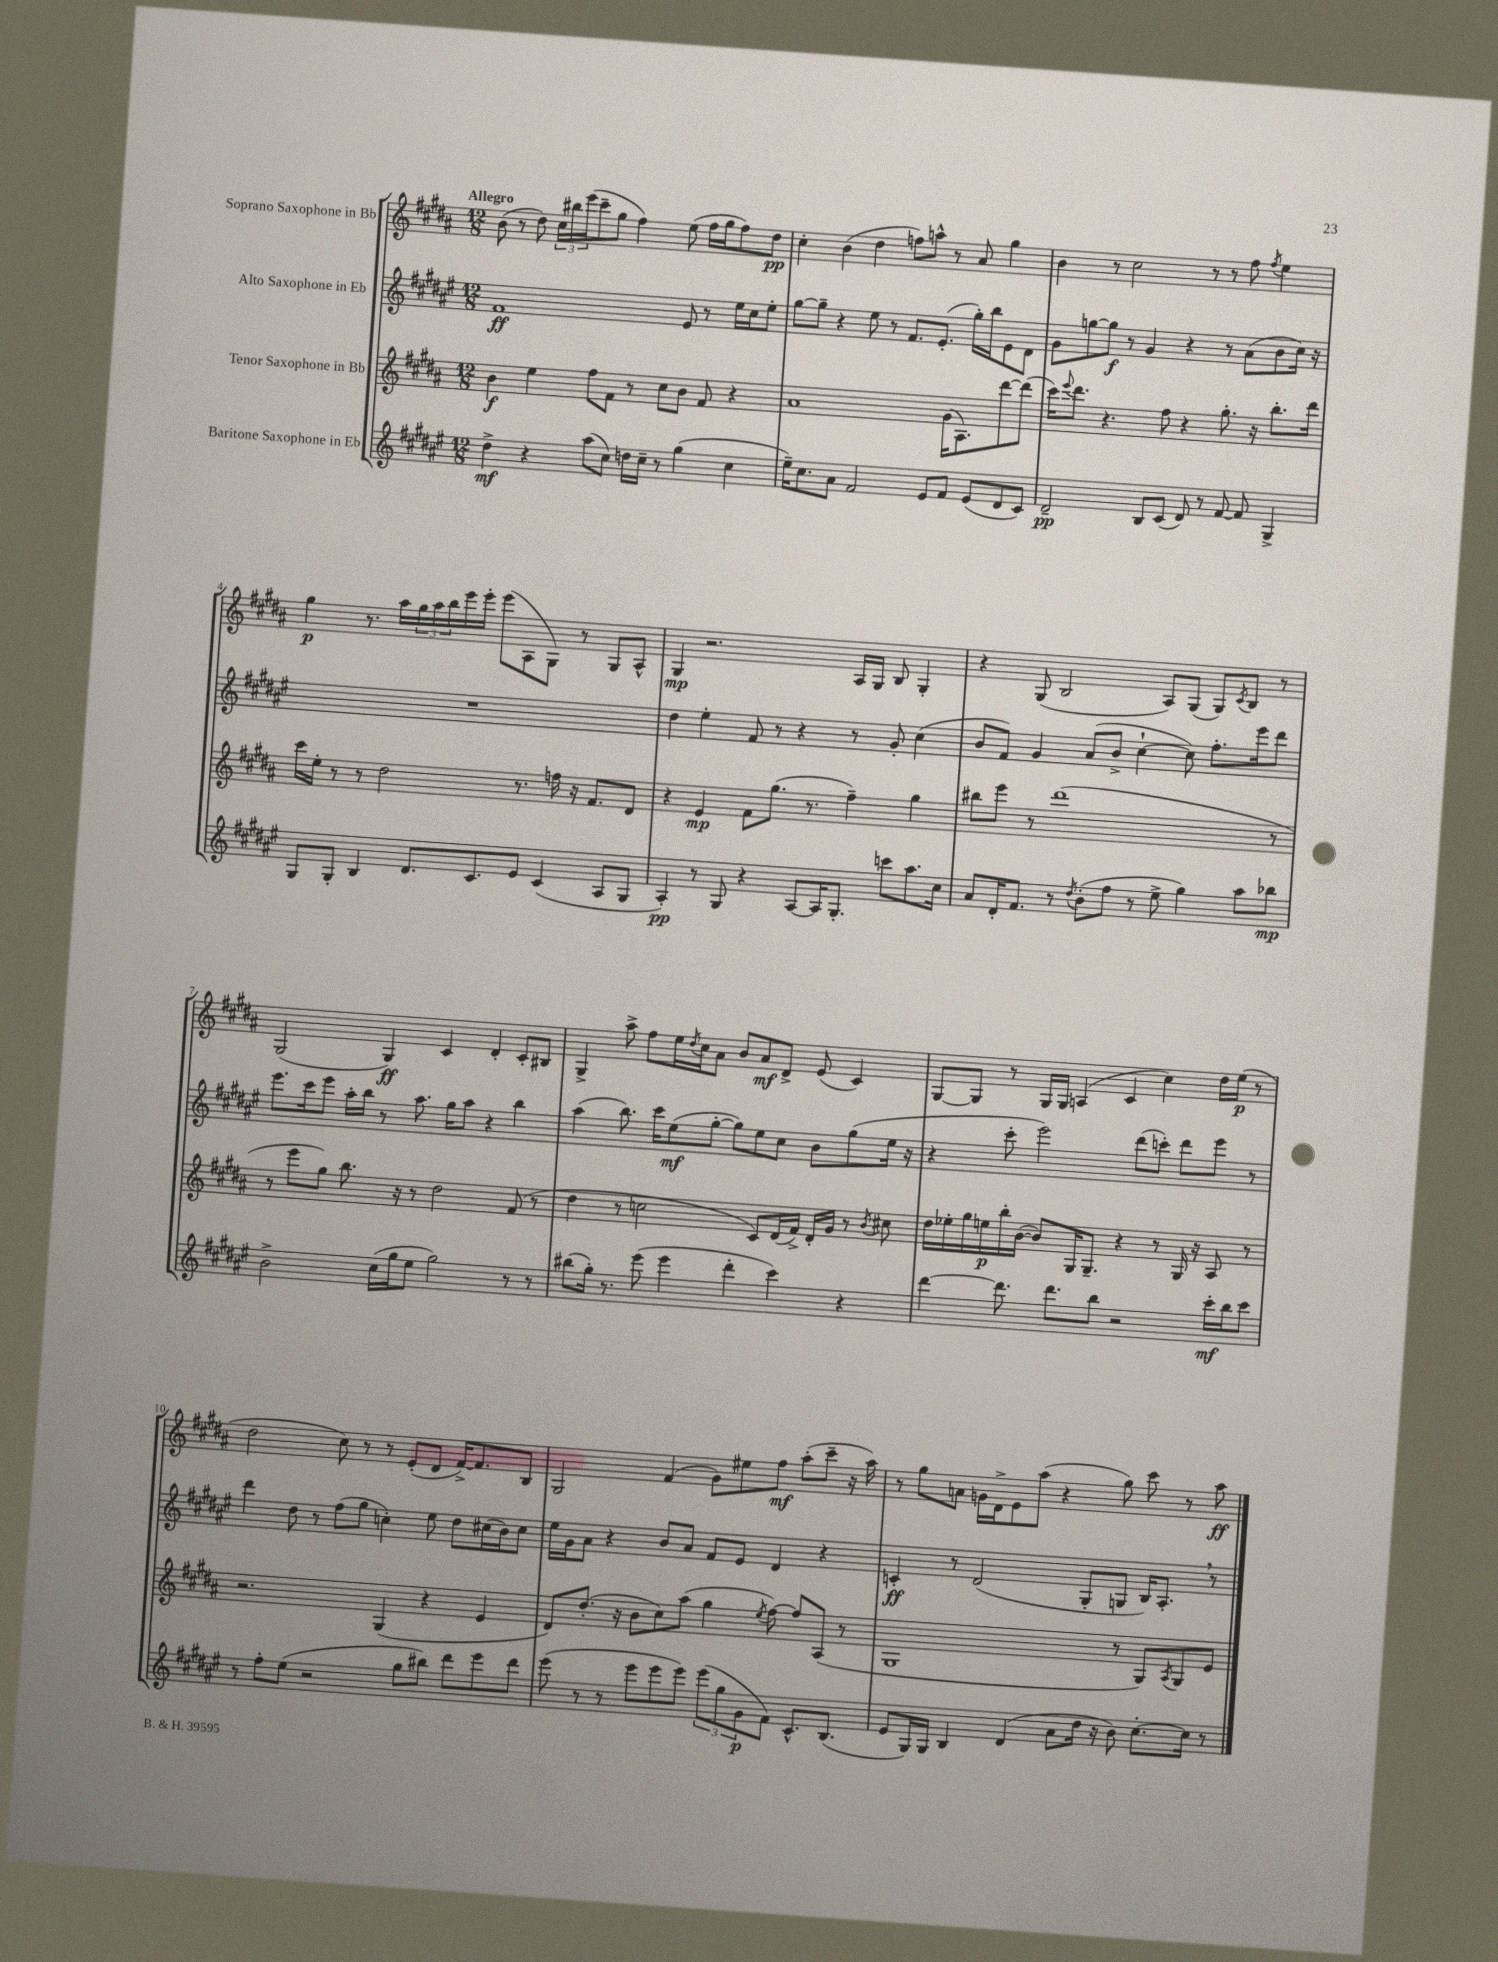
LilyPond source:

<<
\new StaffGroup <<
\new Staff = "s0" \with { instrumentName = "Soprano Saxophone in Bb" } {
    \clef treble \key b \major \numericTimeSignature \time 12/8 \tempo "Allegro"
    b'8( r8 dis''8) \tuplet 3/2 { cis''16 bis''16 e'''16( } cis'''8-- gis''8 fis''4) e''8( fis''16 gis''16 fis''8) dis''8\pp |
    cis''4-. b'4( dis''4 f''8) a''8-^ r8 ais'8 gis''4 |
    b'4 r8 cis''2 r8 r8 fis''8 \acciaccatura { fis''8 } e''4 |
    gis''4\p r8. ais''16 \tuplet 3/2 { gis''16 ais''16 b''16 } e'''16 e'''16-. e'''8( ais8 gis8) r8 gis8 ais8-^ |
    gis4\mp r2. ais16 gis16 b8 gis4-. |
    r4 gis8( b2 ais8) gis8( gis8) \acciaccatura { cis'8 } b8 r8 |
    gis2( gis4\ff) cis'4 dis'4-. cis'8-. bis8 |
    gis4-> ais''8-> fis''8 e''16 \acciaccatura { dis''8 } cis''16 ais'8 b'8 ais'8\mf dis'8-> e'8( cis'4) |
    gis8~ gis8 r8 gis16 gis16 a4( cis'4 cis''4) dis''16 e''16\p( r8 |
    dis''2 cis''8) r8 r8 e'8-.( dis'8 fis'16~->) fis'8. b8 |
    gis2 fis'4( gis'8) eis''8 fis''8\mf ais''8-.( cis'''8-- r16 ais''16) |
    r8 gis''8 a'8 g'16 dis'16-> e'8 ais''8( r4 gis''8) cis'''8 r8 ais''8\ff \bar "|." |
}
\new Staff = "s1" \with { instrumentName = "Alto Saxophone in Eb" } {
    \clef treble \key fis \major \numericTimeSignature \time 12/8
    fis'1\ff eis'8 r8 eis''16 cis''16 eis''8-. |
    gis''8~ gis''8-- r4 eis''8 r8 fis'8. eis'8.-.( gis''16-.) b''16 eis'8 dis'8 |
    gis'8 g''8~ g''8\f r8 gis'4 r4 r8 ais'8( b'8 cis''16) r16 |
    R1. |
    dis''4 eis''4-. fis'8 r8 r4 r8 gis'8-. cis''4( |
    b'8 fis'8) gis'4 ais'8( b'8-> cis''4~-! cis''8) fis''8.-. eis'''16 dis'''8 |
    eis'''8. cis'''16 eis'''8 ais''16-. b''16 r8 ais''8. gis''16 ais''8 r4 b''4 |
    ais''4( b''8.) cis'''16 eis''8\mf( gis''8~-. gis''8) eis''8 cis''8 b'8 gis''8( eis''16 r16 |
    r4 cis'''8-. eis'''2) dis'''8( c'''8-.) dis'''8 eis'''8 r8 |
    dis'''4 dis''8 r8 fis''8( gis''8 c''4-.) eis''8 dis''8 cis''16( b'16) cis''8 |
    eis''16 gis'16 ais'8 r4 b'8 ais'8 fis'8 eis'8 dis'4 r4 |
    c'4-.\ff r8 dis'2( gis8-. g8 b16) ais8.-. \breathe r8 \bar "|." |
}
\new Staff = "s2" \with { instrumentName = "Tenor Saxophone in Bb" } {
    \clef treble \key b \major \numericTimeSignature \time 12/8
    b'4\f e''4 fis''8 fis'8 r8 cis''8 b'8 fis'8 r4 |
    ais'1 gis'16( ais8.) dis'''8~ dis'''8( |
    cis'''16) \appoggiatura { e'''8 } dis'''8. r4. fis''8 r4 gis''8.-. r16 b''8.-. dis'''16 |
    cis'''16 e''16-. r8 r8 dis''2 r8. f''16 r16 fis'8. dis'8 |
    r4 e'4\mp fis'8 gis''8.( r8. fis''4--) gis''4 |
    bis''8 e'''8 r8 dis'''1( r8 |
    r8 e'''8 gis''8) b''8. r16 r8 dis''2 fis'8( r8 |
    dis''4 r8 c''2 cis'8) dis'16( fis'16->) dis'16-. gis'16 r8 \acciaccatura { b'8 } cis''8 |
    dis''16 ees''16-. gis''16 e''16\p b''16-. b'16~( b'8) gis16 gis8.-- r4 r8 gis16 r16 ais8 r8 |
    r2. gis4( r4 e'4 |
    dis'8) dis''8.-.( r16 b'8 cis''8) ais''8( gis''4 \acciaccatura { e''8 } fis''8~) fis''8 ais8( r8 |
    gis1 r8 gis8) \acciaccatura { ais8 } gis8 e'8 \bar "|." |
}
\new Staff = "s3" \with { instrumentName = "Baritone Saxophone in Eb" } {
    \clef treble \key fis \major \numericTimeSignature \time 12/8
    dis''4->\mf r4 ais''8( cis''8) d''16 cis''16-- r8 gis''4( cis''4 |
    eis''16--) cis''8. ais'8 fis'2 eis'8 fis'8 eis'8( dis'8 cis'8) |
    dis'2--\pp b8 cis'8( dis'8) r8 fis'8~ fis'8 gis4-> |
    gis8 gis8-. b4 dis'8. cis'8. eis'8 cis'4( ais8 gis8 |
    ais4-.\pp) r8 gis8 r4 ais8~ ais16 gis8.-. c'''8 ais''8. cis''16 |
    ais'8 dis'16-. fis'8. r8 \acciaccatura { dis''8 } b'8-.( fis''8 r8 eis''8-> gis''4) ais''8 bes''8\mp |
    b'2-> cis''16( gis''16 eis''8 gis''2) r8 r8 |
    bis''8( gis''16-.) r8. eis'''8( eis'''4 dis'''4-. cis'''4) r4 |
    dis'''4~ dis'''8. dis'''8. b''8 r2 cis'''16-.\mf b''16 cis'''8 |
    r8 fis''8-. eis''8( r2 gis''8 bis''8) dis'''8 eis'''8 dis'''8 |
    eis'''8( r8 r8 eis'''8 eis'''8 eis'''8) \tuplet 3/2 { eis'''8( gis''8 gis'8\p } fis'8) cis'8.-^ b8.( |
    eis'8 gis16) gis16 b4 dis'4( ais'8 dis''16 r16 b'8) cis''8.~-. cis''16 r8 \bar "|." |
}
>>
>>
